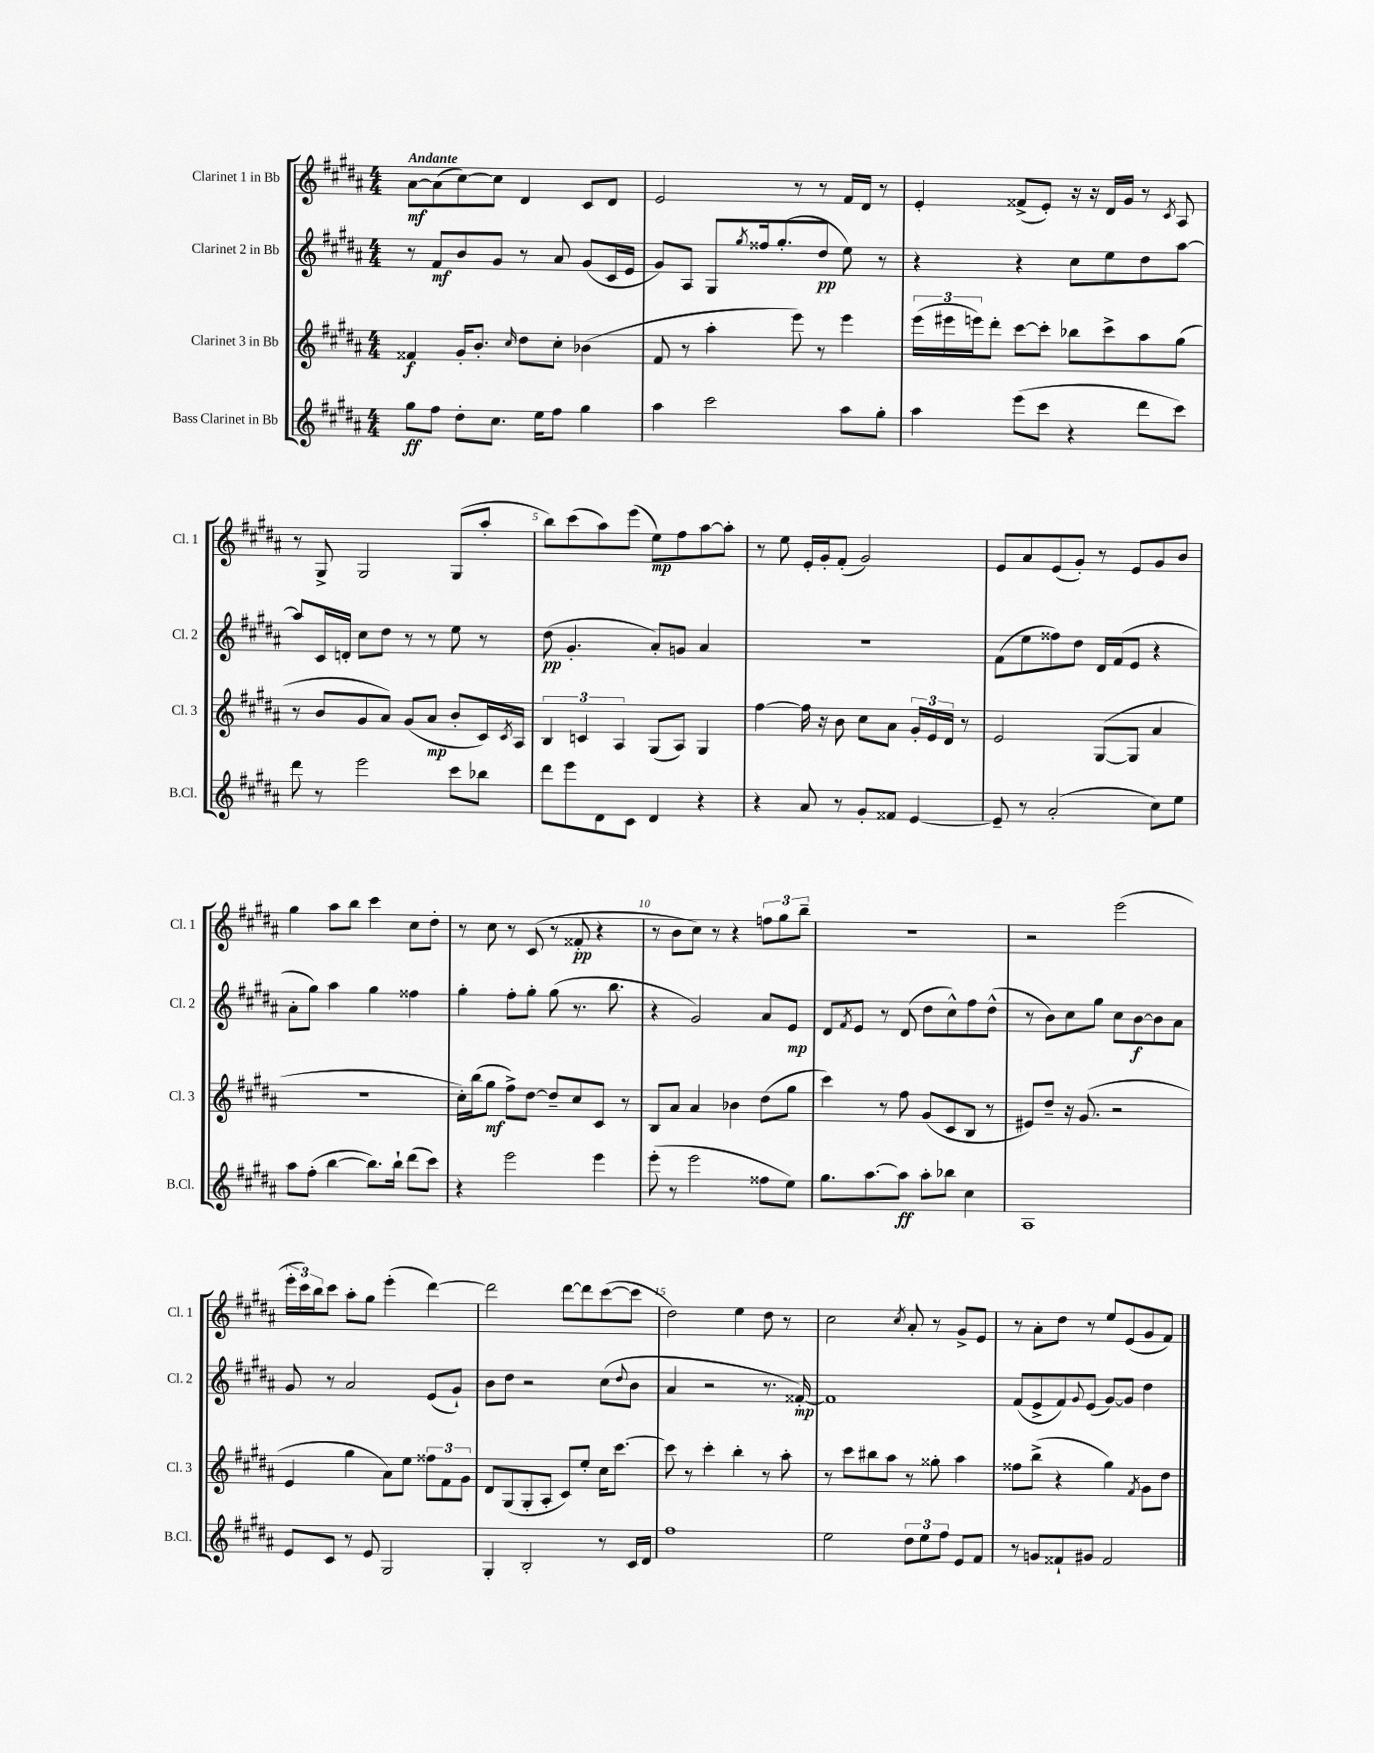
<<
\new StaffGroup <<
\new Staff = "s0" \with { instrumentName = "Clarinet 1 in Bb" shortInstrumentName = "Cl. 1" } {
    \clef treble \key b \major \numericTimeSignature \time 4/4 \tempo "Andante"
    ais'8~\mf ais'8( cis''8~) cis''8 dis'4 cis'8 dis'8 |
    e'2 r8 r8 fis'16 dis'16 r8 |
    e'4-. fisis'8->( e'8-.) r16 r16 dis'16 gis'16 r8 \acciaccatura { cis'8 } ais8 |
    r8 gis8-> gis2 gis8( ais''8-. |
    b''8) cis'''8( ais''8) e'''8( e''8\mp) fis''8 ais''8~ ais''8-. |
    r8 e''8 e'16-. gis'16-. fis'8-.( gis'2) |
    e'8 ais'8 e'8( gis'8-.) r8 e'8 gis'8 b'8 |
    gis''4 ais''8 b''8 cis'''4 cis''8 dis''8-. |
    r8 cis''8 r8 cis'8( r8 fisis'8-.\pp r4 |
    r8 b'8 cis''8) r8 r4 \tuplet 3/2 { f''8 gis''8 b''8-- } |
    R1 |
    r2 e'''2( |
    \tuplet 3/2 { e'''16-. cis'''16) b''16 } cis'''8 ais''8-. gis''8 e'''4-.( dis'''4~) |
    dis'''2 dis'''8~ dis'''8 cis'''8~( cis'''8 |
    dis''2) e''4 dis''8 r8 |
    cis''2 \acciaccatura { cis''8 } ais'8-. r8 gis'8-> e'8 |
    r8 ais'8-. dis''8 r8 e''8 e'8( gis'8 fis'8) \bar "|." |
}
\new Staff = "s1" \with { instrumentName = "Clarinet 2 in Bb" shortInstrumentName = "Cl. 2" } {
    \clef treble \key b \major \numericTimeSignature \time 4/4
    r8 fis'8\mf b'8 gis'8 r8 ais'8 gis'8( cis'16 e'16 |
    gis'8) ais8 gis8 \acciaccatura { gis''8 } fisis''16 gis''8.-.( dis''8\pp e''8) r8 |
    r4 r4 cis''8 e''8 dis''8 ais''8~ |
    ais''8 cis'16 d'16-. cis''8 dis''8 r8 r8 e''8 r8 |
    dis''8\pp( gis'4.-. ais'8-.) g'8 ais'4 |
    R1 |
    fis'8( e''8 fisis''8) dis''8 dis'16 fis'16( e'8 r4 |
    ais'8-. gis''8) ais''4 gis''4 fisis''4 |
    gis''4-. fis''8-. gis''8-. gis''8( r8. b''8. |
    r4 gis'2) ais'8 e'8\mp |
    dis'8 \acciaccatura { fis'8 } e'8 r8 dis'8( dis''8 cis''8-^) fis''8 dis''8-^( |
    r8 b'8) cis''8 gis''8 cis''8 b'8~\f b'8 ais'8 |
    gis'8 r8 ais'2 e'8( gis'8-!) |
    b'8 dis''8 r2 cis''8( \appoggiatura { dis''8 } b'8 |
    ais'4 r2 r8. fisis'16~-.\mp) |
    fisis'1 |
    fis'8( e'8-> fis'8) \appoggiatura { gis'8 } e'8( gis'8~) gis'8 dis''4 \bar "|." |
}
\new Staff = "s2" \with { instrumentName = "Clarinet 3 in Bb" shortInstrumentName = "Cl. 3" } {
    \clef treble \key b \major \numericTimeSignature \time 4/4
    fisis'4\f gis'16-. b'8.-. \grace { cis''16 } dis''8 cis''8-. bes'4( |
    fis'8 r8 ais''4-. e'''8) r8 e'''4 |
    \tuplet 3/2 { e'''16( eis'''16 e'''16) } dis'''8-. cis'''8~ cis'''8-. bes''8 cis'''8-> ais''8 gis''8( |
    r8 b'8 gis'8 ais'8) gis'8( ais'8\mp b'8-. cis'16) \acciaccatura { cis'8 } ais16 |
    \tuplet 3/2 { b4 c'4 ais4 } gis8( ais8) gis4 |
    fis''4~ fis''16 r16 b'8 cis''8 ais'8 \tuplet 3/2 { gis'16-. e'16 dis'16 } r8 |
    e'2 gis8~( gis8 ais'4 |
    R1 |
    cis''16-.) b''16( gis''8\mf fis''8->) dis''8~ dis''8-- cis''8 cis'8 r8 |
    b8 ais'8 ais'4 bes'4 dis''8( gis''8 |
    cis'''4) r8 fis''8 gis'8( cis'8 b8 r8 |
    eis'8) dis''8-- r16 gis'8.( r2 |
    e'4 gis''4 ais'8) e''8 \tuplet 3/2 { fisis''8 fis'8 gis'8 } |
    dis'8 gis8( gis8-. ais8-. cis'8) e''8-. cis''16 cis'''8.~ |
    cis'''8 r8 cis'''4-. b''4-. r8 ais''8-. |
    r8 cis'''8 bis''8 ais''8 r8 gisis''8-. ais''4 |
    fisis''8 b''8->( r4 gis''4) \acciaccatura { fis'8 } gis'8 dis''8 \bar "|." |
}
\new Staff = "s3" \with { instrumentName = "Bass Clarinet in Bb" shortInstrumentName = "B.Cl." } {
    \clef treble \key b \major \numericTimeSignature \time 4/4
    gis''8\ff fis''8 dis''8-. cis''8. e''16 fis''8 gis''4 |
    ais''4 cis'''2 ais''8 gis''8-. |
    ais''4 e'''8( cis'''8 r4 dis'''8 cis'''8) |
    dis'''8 r8 e'''2 cis'''8 bes''8 |
    dis'''8 e'''8 dis'8 cis'8 dis'4 r4 |
    r4 ais'8 r8 gis'8-. fisis'8 e'4~ |
    e'8-- r8 ais'2-.( cis''8) e''8 |
    ais''8 fis''8-.( b''4~ b''8.) b''16-! dis'''8( cis'''8) |
    r4 e'''2 e'''4 |
    e'''8-.( r8 e'''2 fisis''8 e''8) |
    gis''8. ais''8.~ ais''8\ff ais''8-. bes''8 cis''4 |
    ais1 |
    e'8 cis'8 r8 e'8 gis2 |
    gis4-. b2-. r8 cis'16 dis'16 |
    fis''1 |
    e''2 \tuplet 3/2 { dis''8 e''8 fis''8 } e'8 fis'8 |
    r8 g'8 fisis'8-! gis'8 fisis'2 \bar "|." |
}
>>
>>
\layout { \context { \Score \override BarNumber.break-visibility = ##(#f #t #t) barNumberVisibility = #(every-nth-bar-number-visible 5) } }
